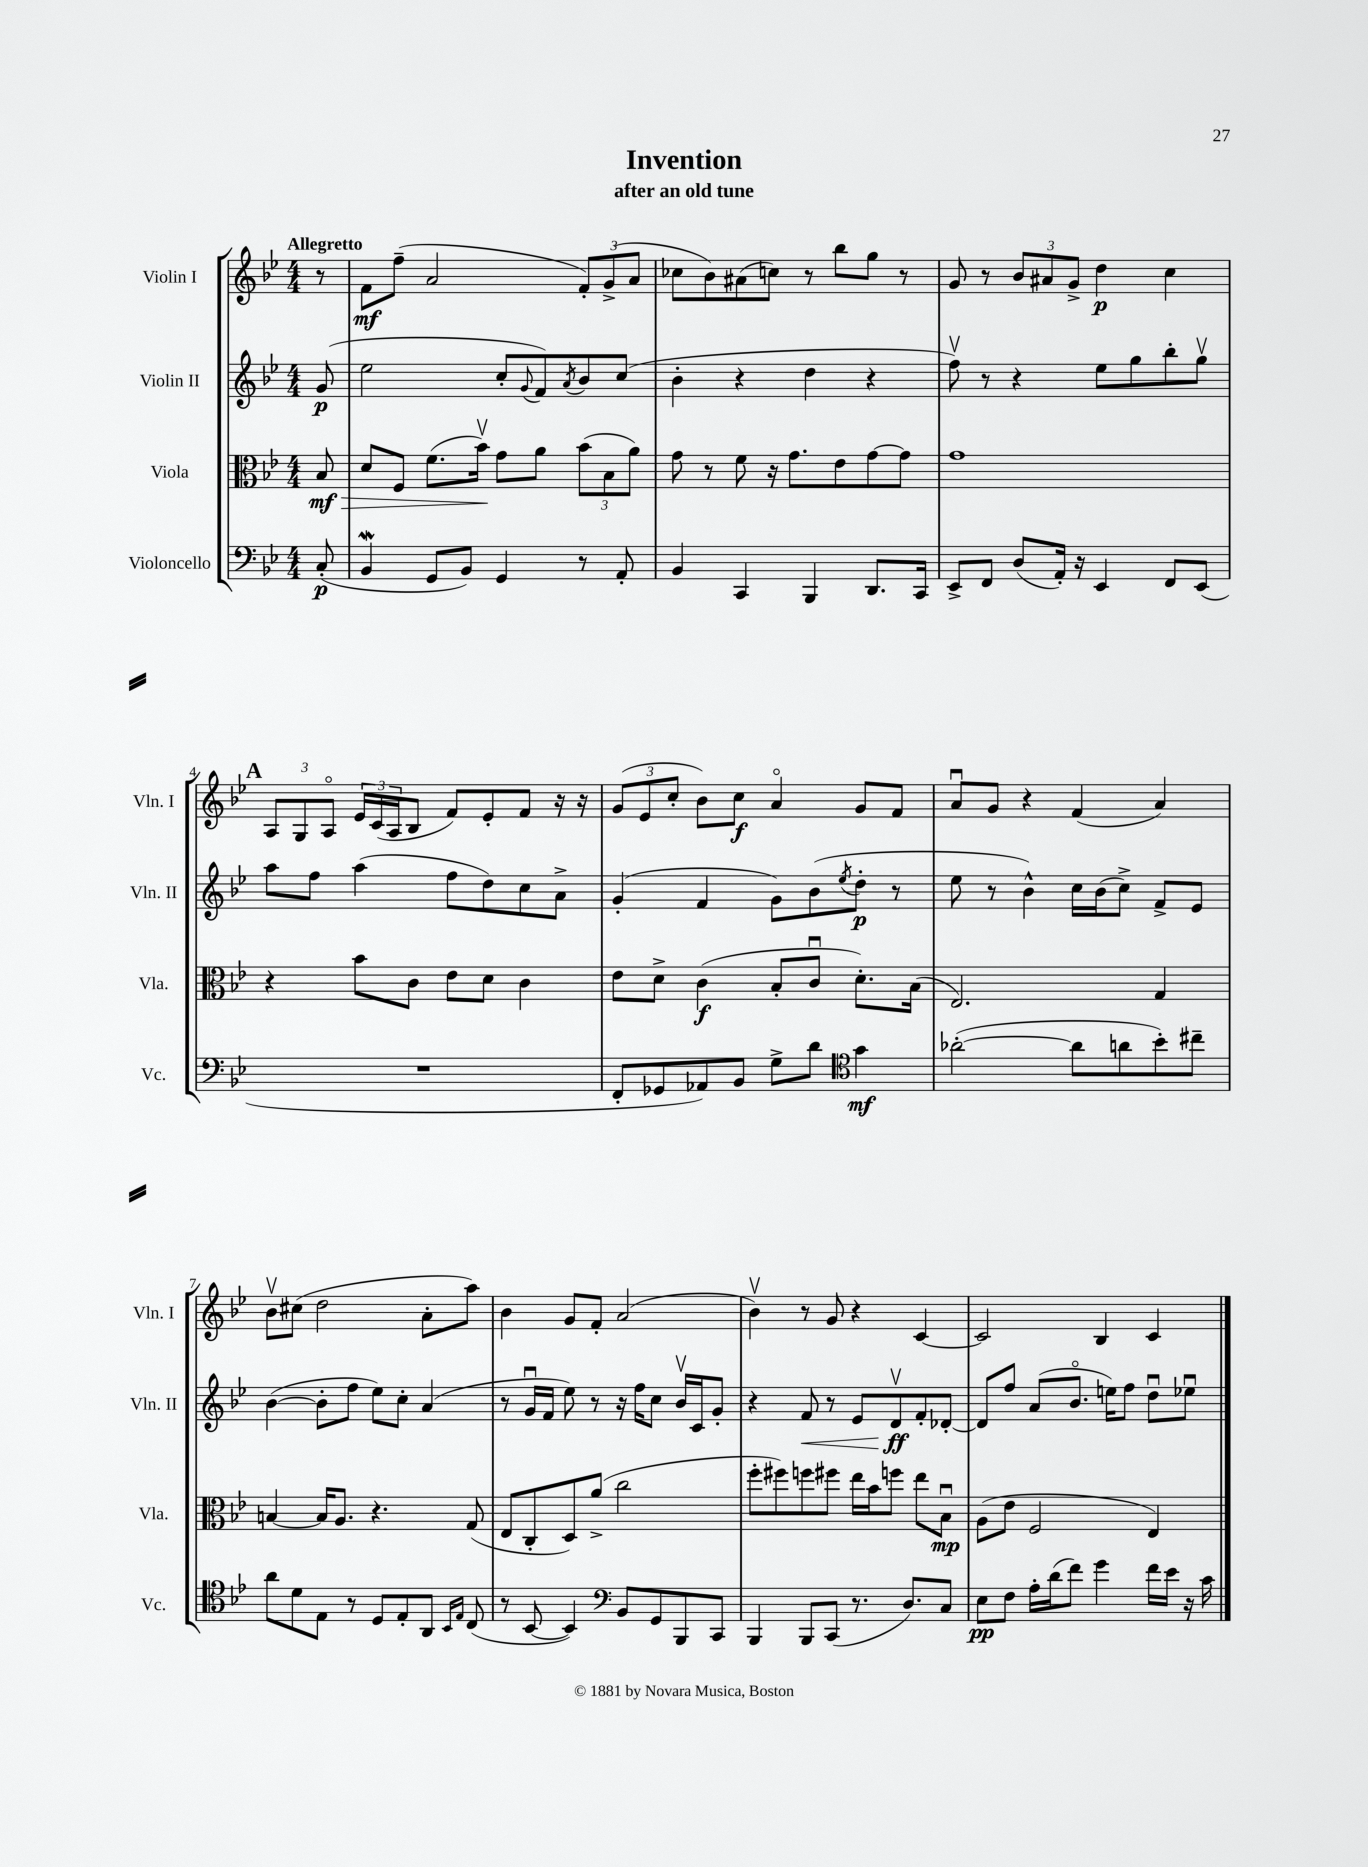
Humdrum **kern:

**kern	**kern	**kern	**kern
*staff4	*staff3	*staff2	*staff1
*clefF4	*clefC3	*clefG2	*clefG2
*k[b-e-]	*k[b-e-]	*k[b-e-]	*k[b-e-]
*M4/4	*M4/4	*M4/4	*M4/4
(8C'/	8B-/	(8g/	8r
=	=	=	=
4BB-/	8d/L	2ee-\	8f\L
.	8F/J	.	(8ff~\J
8GG/L	(8.f\L	.	2a/
8BB-/J)	.	.	.
.	16b-v\Jk)	.	.
4GG/	8g\L	8cc'/L	.
.	.	8qqg/	.
.	8a\J	8f/)	.
.	.	8qa/	.
8r	(12b-\L	8b-/	12f'/L)
.	12B-\	.	(12g^/
8AA'/	.	(8cc/J	.
.	12a\J)	.	12a/J
=	=	=	=
4BB-/	8g\	4b-'\	8cc-\L
.	8r	.	8b-\)
4CC/	8f\	4r	(8a#\
.	16r	.	8cc\J)
.	8.g\L	.	.
4BBB-/	.	4dd\	8r
.	8e-\	.	8bb-\L
8.DD/L	[8g\	4r	8gg\J
.	8g\]J	.	8r
16CC/Jk	.	.	.
=	=	=	=
8EE-^/L	1g	8ffv\)	8g/
8FF/J	.	8r	8r
(8D/L	.	4r	12b-/L
.	.	.	12a#/
16AA'/Jk)	.	.	.
.	.	.	12g^/J
16r	.	.	.
4EE-/	.	8ee-\L	4dd\
.	.	8gg\	.
8FF/L	.	8bb-'\	4cc\
(8EE-/J	.	8ggv\J	.
=	=	=	=
1r	4r	8aa\L	12A/L
.	.	.	12G/
.	.	8ff\J	.
.	.	.	12Ao/J
.	8b-\L	(4aa\	24e-/LL
.	.	.	(24c/
.	.	.	24A/J
.	8c\J	.	8B-/J
.	8e-\L	8ff\L	8f/L)
.	8d\J	8dd\)	8e-'/
.	4c\	8cc\	8f/J
.	.	8a^\J	16r
.	.	.	16r
=	=	=	=
8FF'/L	8e-\L	(4g'/	(12g/L
.	.	.	12e-/
8GG-/	8d^\J	.	.
.	.	.	12cc'/J
8AA-/)	(4c\	4f/	8b-\L)
8BB-/J	.	.	8cc\J
8G^\L	8B-'/L	8g\L)	4ao/
8d\J	8cu/J	(8b-\	.
*clefC4	*	*	*
.	.	8qee-/	.
4g\	8.d'\L)	8dd'\J	8g/L
.	.	8r	8f/J
.	(16B-\Jk	.	.
=	=	=	=
([2a-'\	2.E-/)	8ee-\	8au/L
.	.	8r	8g/J
.	.	4b-^^\)	4r
8a-\]L	.	16cc\LL	(4f/
.	.	(16b-\J	.
8a\	.	8cc^\J)	.
8b-'\)	4G/	8f^/L	4a/)
8cc#~\J	.	8e-/J	.
=	=	=	=
8a\L	[4B/	([4b-\	8b-v\L
8d\	.	.	(8cc#\J
8E-\J	16B/]LK	8b-'\]L	2dd\
.	8.A/J	.	.
8r	.	8ff\J	.
8D/L	4.r	8ee-\L)	.
8E-'/	.	8cc'\J	.
8AA/J	.	(4a/	8a'\L
16qqBB-/LL	.	.	.
16qqE-/JJ	.	.	.
(8C/	(8G/	.	8aa\J)
=	=	=	=
8r	8E-/L	8r	4b-\
[8BB-/	8C'/	16gu/LL	.
.	.	16f/JJ	.
4BB-/])	8D/)	8ee-\)	8g/L
.	(8a^/J	8r	8f'/J
*clefF4	*	*	*
8BB-/L	2cc\	16r	(2a/
.	.	16ff\LK	.
8GG/	.	8cc\J	.
8BBB-/	.	16b-v/LL	.
.	.	16c/J	.
8CC/J	.	8g'/J	.
=	=	=	=
4BBB-/	8ff'\L	4r	4b-v\)
.	8ff#\)	.	.
8BBB-/L	8ff\	8f/	8r
(8CC/J	8ff#\J	8r	8g/
8.r	16ee-\LL	8e-/L	4r
.	16b-\J	.	.
.	8ff\J	8dv/	.
8.D/L)	.	.	.
.	8ee-\L	8f'/	[4c/
8C/J	8B-u\J	[8d-'/J	.
=	=	=	=
8E-\L	(8A\L	8d-/]L	2c/]
8F\J	8e-\J	8ff/J	.
16A'\LL	2F/	(8a/L	.
(16d\J	.	.	.
8f\J)	.	8.b-o/J	.
4g\	.	.	4B-/
.	.	16ee\LK)	.
.	.	8ff\J	.
16f\LL	4E-/)	8ddu\L	4c/
16e-\JJ	.	.	.
16r	.	8ee-u\J	.
16c\	.	.	.
==	==	==	==
*-	*-	*-	*-
